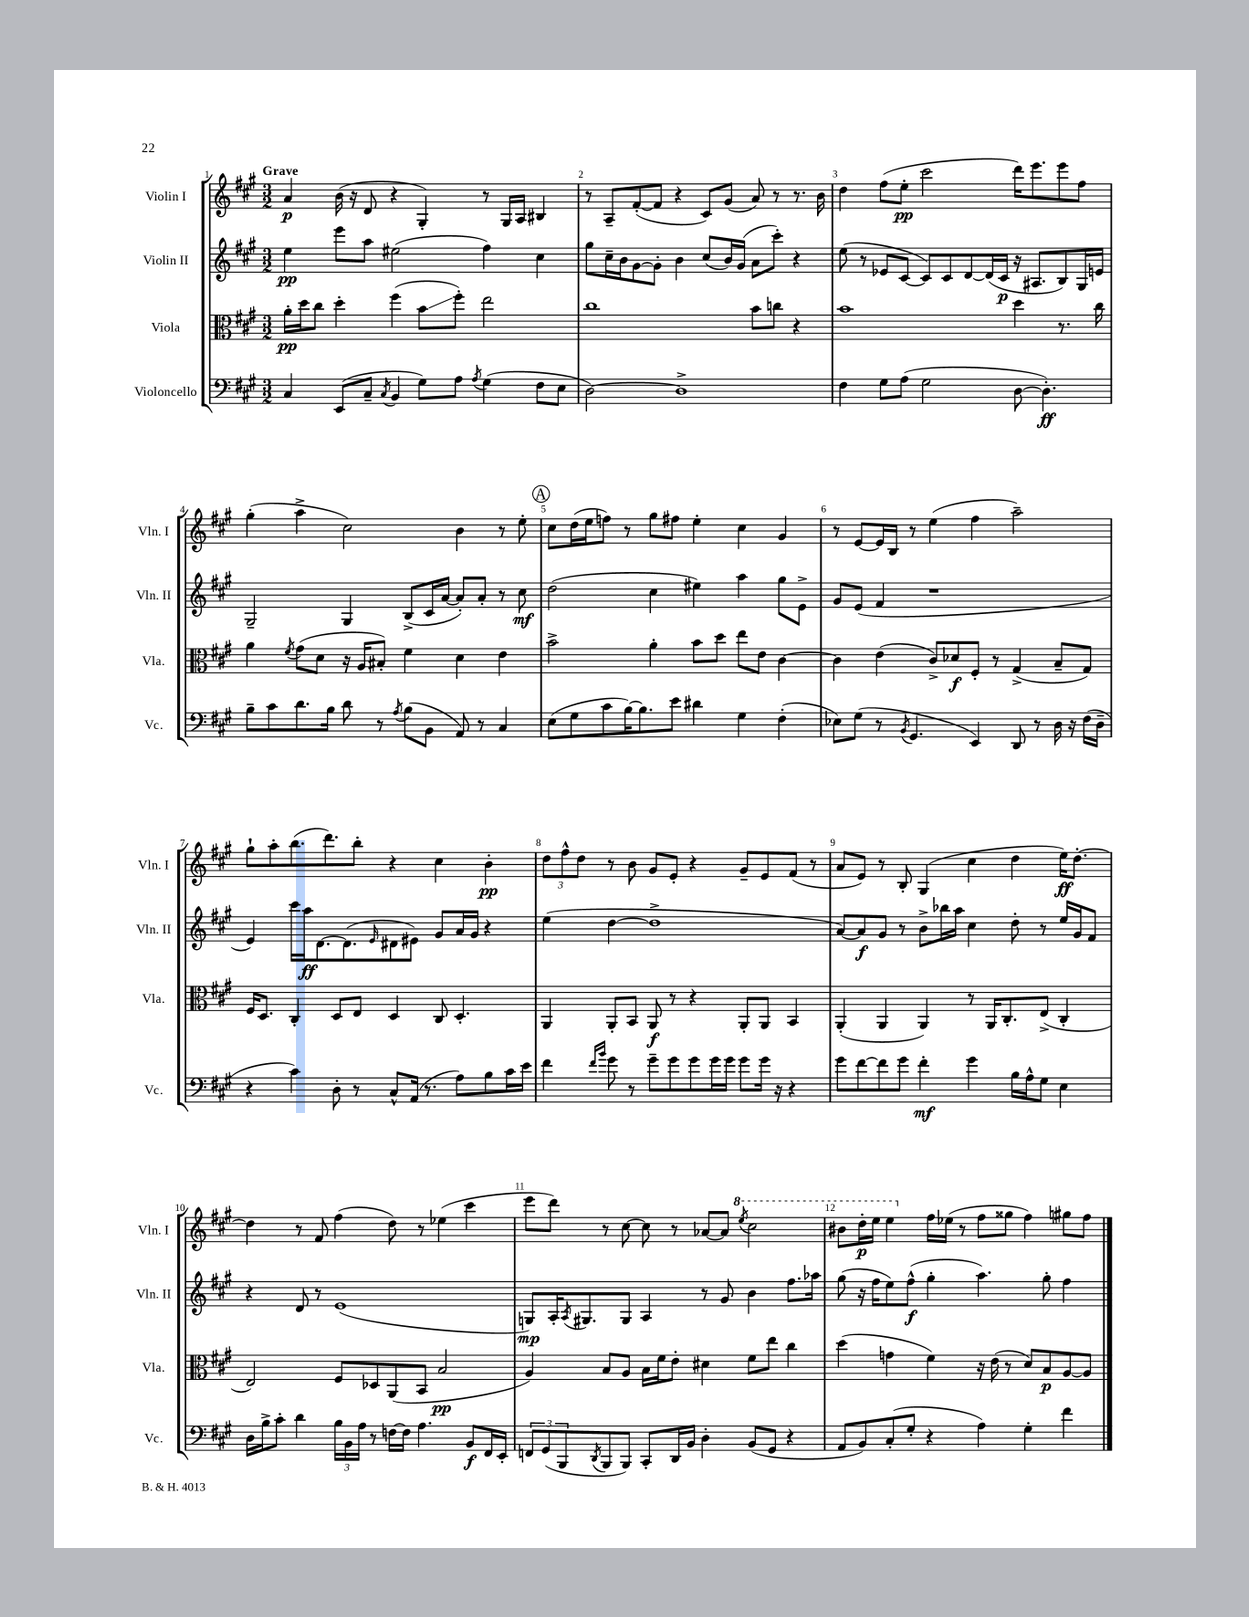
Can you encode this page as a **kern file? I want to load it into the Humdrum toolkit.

**kern	**kern	**kern	**kern
*staff4	*staff3	*staff2	*staff1
*clefF4	*clefC3	*clefG2	*clefG2
*k[f#c#g#]	*k[f#c#g#]	*k[f#c#g#]	*k[f#c#g#]
*M3/2	*M3/2	*M3/2	*M3/2
4C#	16a'	4ee	4a
.	16dd	.	.
.	8cc#	.	.
(8EE	4dd'	8eee	(16b
.	.	.	16r
8C#~	.	8aa	8d
8qC#	.	.	.
4BB	(4ff#	(2ee#	4r
8G#)	8b	.	4G#')
8A	8ff#')	.	.
8qA	.	.	.
(4G#	2ee	4ff#)	8r
.	.	.	16G#
.	.	.	16A
8F#	.	4cc#	4B#
8E	.	.	.
=	=	=	=
[2D)	1cc#	8gg#	8r
.	.	16cc#~	8A~
.	.	16b	.
.	.	[8g#	([8f#'
.	.	8g#']	8f#]
1D^]	.	4b	4r
.	.	(8cc#	8c#)
.	.	16b)	(8g#
.	.	(16g#	.
.	8b	8a	8a)
.	8cc	8ccc#')	8r
.	4r	4r	8.r
.	.	.	16b
=	=	=	=
4F#	1b	(8ee	4dd
.	.	8r	.
8G#	.	8e-	(8ff#
(8A	.	[8c#	8ee'
2G#	.	8c#])	2ccc#
.	.	8c#	.
.	.	[8d	.
.	.	(16d]	.
.	.	16c#	.
[8D	4dd	16r	16ddd)
.	.	8.A#	8.eee
4.D'])	.	.	.
.	8.r	8B)	8eee
.	.	16G#	8ff#
.	16cc#	16e	.
=	=	=	=
8B~	4a	2G#~	(4gg#'
8c#	.	.	.
.	8qf#	.	.
8.d	(8g#	.	4aa^
.	8d	.	.
16B	.	.	.
8d	16r	4G#	2cc#)
.	16A	.	.
8r	8B#')	.	.
8qA	.	.	.
(8B	4f#	(8B^	.
8BB	.	16c#	.
.	.	[16a	.
8AA)	4d	8a'])	4b
8r	.	8a'	.
4C#	4e	8r	8r
.	.	8cc#	8ee'
=	=	=	=
(8E	2b^	(2dd	8cc#
8G#	.	.	(16dd
.	.	.	16ee
8c#	.	.	8ff)
[16B)	.	.	8r
8.B]	.	.	.
.	4a'	4cc#	8gg#
8e	.	.	8ff#
4d#	8b	4ee#)	4ee'
.	8dd	.	.
4G#	8ee	4aa	4cc#
.	8e	.	.
(4F#'	[4c#	8gg#	4g#
.	.	8e^	.
=	=	=	=
8E-)	4c#]	8g#	8r
(8G#	.	(8e	[8e
8r	(4e	4f#	16e]
.	.	.	16B
8qBB	.	.	.
4.GG#	.	.	8r
.	8c#^)	1r	(4ee
.	8d-	.	.
4EE)	8F#'	.	4ff#
.	8r	.	.
8DD	(4G#^	.	2aa~)
8r	.	.	.
16D	8B~	.	.
16r	.	.	.
(16F#	8G#)	.	.
16D~	.	.	.
=	=	=	=
4r	16F#	4e)	8gg#`
.	8.D	.	.
.	.	.	8aa'
4c#)	4C#'	16ccc#	(8.bb
.	.	16aa	.
.	.	[8.d	.
.	.	.	8.ddd)
8D'	8D	.	.
.	.	(8.d]	.
8r	8E	.	8bb'
.	.	16qqe	.
8C#^^	4D	8d#	4r
(16AA	.	8e#)	.
8.r	.	.	.
.	8C#	8g#	4cc#
8A)	4.D'	16a	.
.	.	16g#	.
8B	.	4r	4b'
16c#	.	.	.
16e	.	.	.
=	=	=	=
4f#	4AA	(4ee	12dd
.	.	.	12ff#^^
.	.	.	12dd
16qqf#	.	.	.
16qqb	.	.	.
8g#	8AA'	[4dd	8r
8r	8BB	.	8b
8g#~	8AA	1dd^]	8g#
8g#	8r	.	8e'
8g#	4r	.	4r
16g#	.	.	.
16g#	.	.	.
8g#	8AA'	.	8g#~
16g#	8AA	.	8e
16r	.	.	.
4r	4BB	.	(8f#
.	.	.	8r
=	=	=	=
8g#	(4AA'	[8a)	8a
[8f#	.	8a]	8e)
8f#]	4AA	8g#	8r
8g#	.	8r	8B'
4f#'	4AA)	8b^	(4G#
.	.	16bb-	.
.	.	16aa	.
4g#	8r	4cc#	4cc#
.	16AA	.	.
.	8.C#'	.	.
16B	.	8dd'	4dd
16A^^	.	.	.
8G#	(8E^	8r	.
4E	4C#'	16ee	16ee)
.	.	16g#	[8.dd'
.	.	8f#	.
=	=	=	=
16D	2E)	4r	4dd]
16B^	.	.	.
8c#'	.	.	.
4d	.	8d	8r
.	.	8r	8f#
24B	8F#	(1e	(4ff#
24BB	.	.	.
24A	.	.	.
8r	8D-	.	.
[16F	(8AA	.	8dd)
16F]	.	.	.
4.A	8BB	.	8r
.	2B	.	(4ee-
8BB	.	.	4ccc#
16FF#	.	.	.
16EE'	.	.	.
=	=	=	=
12FF	4A)	8G)	8eee
(12GG#	.	.	.
.	.	16A'	8ddd)
12BBB	.	.	.
.	.	8qA	.
.	.	8.G#	.
8qDD	.	.	.
8BBB	8B	.	8r
8BBB)	8A	8G#	[8cc#
8CC#'	16B	4A	8cc#]
.	16f#	.	.
16DD	8e'	.	8r
16BB	.	.	.
4D'	4d#	8r	[8a-
.	.	8g#	8a-]
.	.	.	8qeee
(8BB	8f#	4b	2ccc#
8GG#	8ee	.	.
4r	4cc#	8.ff#	.
.	.	16aa-	.
=	=	=	=
8AA	(4dd	(8gg#	8bb#
8BB)	.	16r	16ddd'
.	.	16ff#	16eee
(8C#'	4g	8ee)	4eee
8G#'	.	(8ff#^^	.
4r	4f#)	4gg#'	16ff#
.	.	.	(16ee-
.	.	.	8r
4A)	16r	4.aa)	8ff#
.	(16e	.	.
.	8r	.	8gg##
4G#'	8d)	.	4ff#)
.	8B	8gg#'	.
4f#	[8A	4ff#	8gg#
.	8A]	.	8ff#
==	==	==	==
*-	*-	*-	*-
